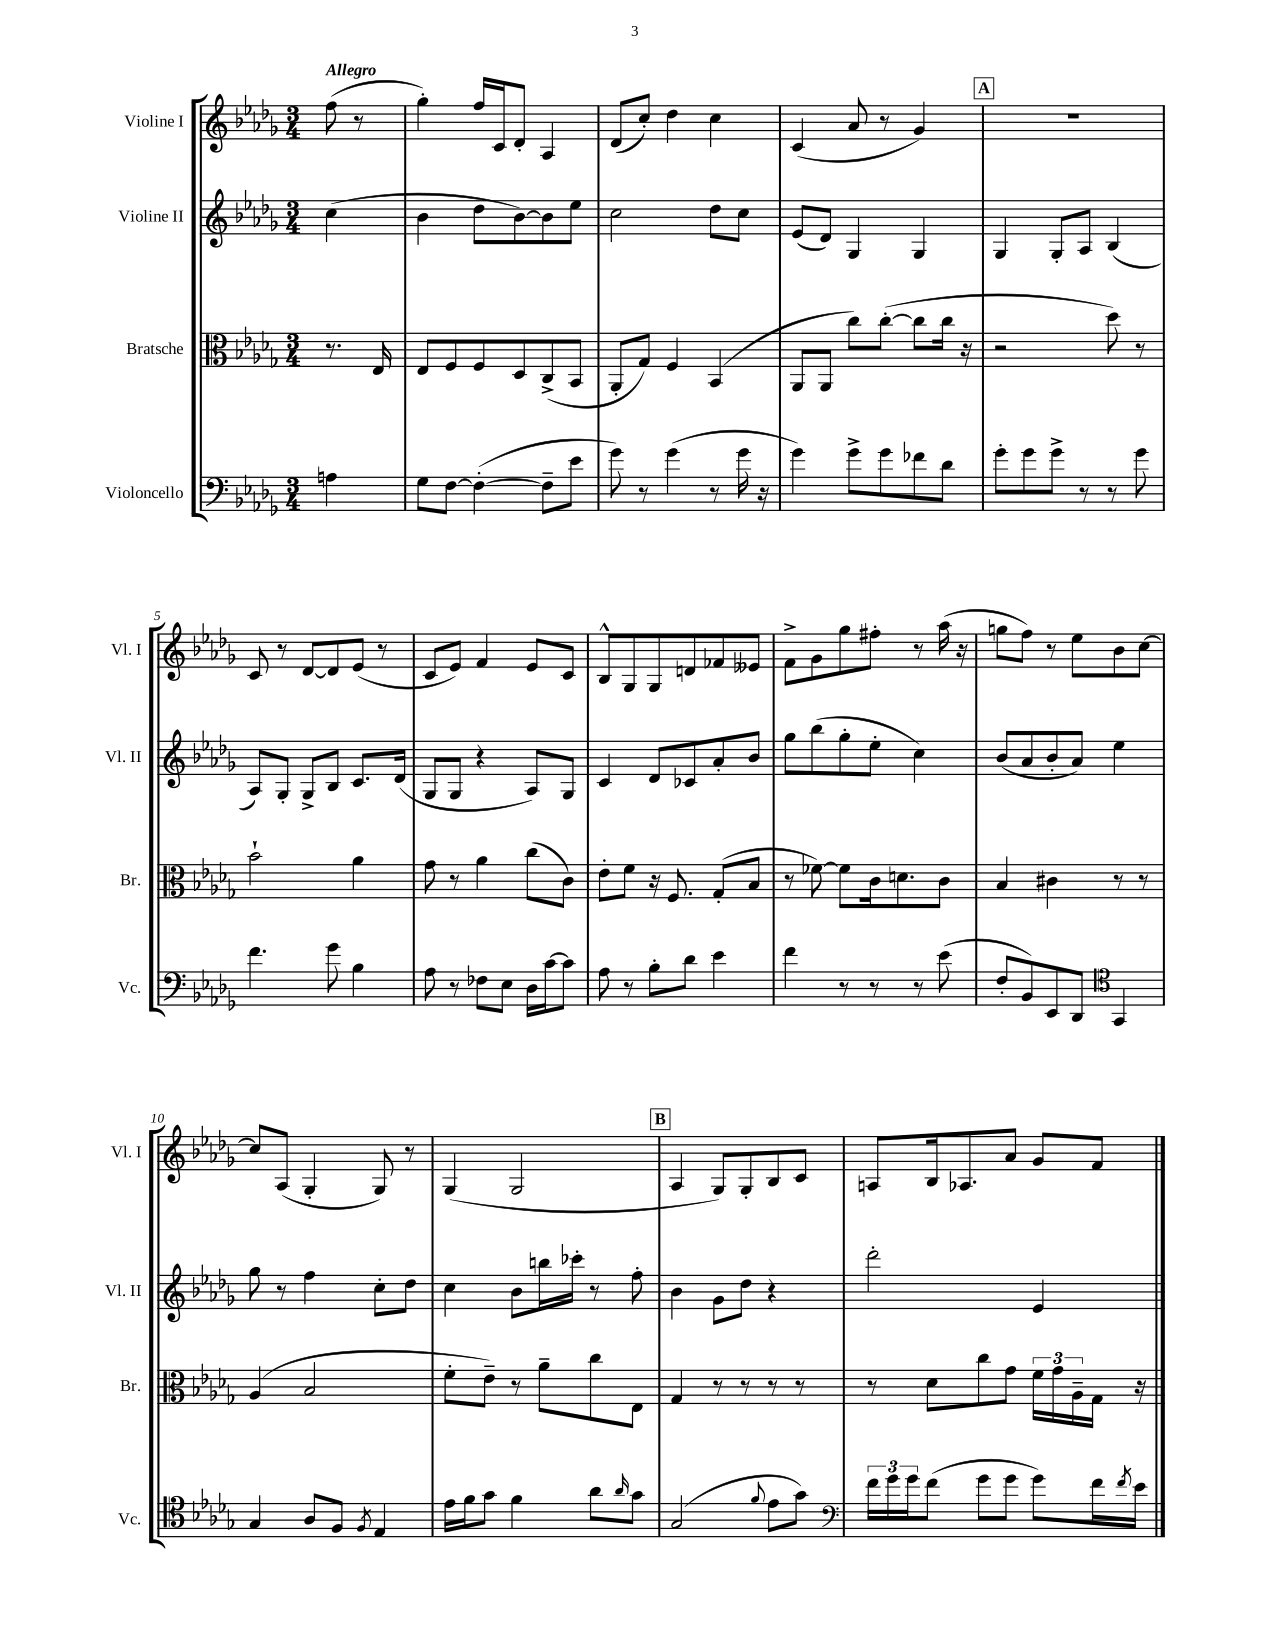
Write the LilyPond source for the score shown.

<<
\new StaffGroup <<
\new Staff = "s0" \with { instrumentName = "Violine I" shortInstrumentName = "Vl. I" } {
    \clef treble \key des \major \numericTimeSignature \time 3/4 \partial 4 \tempo "Allegro"
    f''8( r8 |
    ges''4-.) f''16 c'16 des'8-. aes4 |
    des'8( c''8-.) des''4 c''4 |
    c'4( aes'8 r8 ges'4) |
    \mark \markup { \box "A" } R2. |
    c'8 r8 des'8~ des'8 ees'8( r8 |
    c'8 ees'8) f'4 ees'8 c'8 |
    bes8-^ ges8 ges8 d'8 fes'8 eeses'8 |
    f'8-> ges'8 ges''8 fis''8-. r8 aes''16( r16 |
    g''8 f''8) r8 ees''8 bes'8 c''8~ |
    c''8 aes8( ges4-. ges8) r8 |
    ges4( ges2 |
    \mark \markup { \box "B" } aes4 ges8) ges8-. bes8 c'8 |
    a8 bes16 aes8. aes'8 ges'8 f'8 \bar "|." |
}
\new Staff = "s1" \with { instrumentName = "Violine II" shortInstrumentName = "Vl. II" } {
    \clef treble \key des \major \numericTimeSignature \time 3/4 \partial 4
    c''4( |
    bes'4 des''8 bes'8~) bes'8 ees''8 |
    c''2 des''8 c''8 |
    ees'8( des'8) ges4 ges4 |
    \mark \markup { \box "A" } ges4 ges8-. aes8 bes4( |
    aes8) ges8-. ges8-> bes8 c'8. des'16( |
    ges8 ges8 r4 aes8) ges8 |
    c'4 des'8 ces'8 aes'8-. bes'8 |
    ges''8 bes''8( ges''8-. ees''8-. c''4) |
    bes'8( aes'8 bes'8-. aes'8) ees''4 |
    ges''8 r8 f''4 c''8-. des''8 |
    c''4 bes'8 b''16 ces'''16-. r8 f''8-. |
    \mark \markup { \box "B" } bes'4 ges'8 des''8 r4 |
    des'''2-. ees'4 \bar "|." |
}
\new Staff = "s2" \with { instrumentName = "Bratsche" shortInstrumentName = "Br." } {
    \clef alto \key des \major \numericTimeSignature \time 3/4 \partial 4
    r8. ees16 |
    ees8 f8 f8 des8 c8->( bes,8 |
    aes,8-. ges8) f4 bes,4( |
    aes,8 aes,8 c''8) c''8~-.( c''8 c''16 r16 |
    \mark \markup { \box "A" } r2 des''8) r8 |
    bes'2-! aes'4 |
    ges'8 r8 aes'4 c''8( c'8) |
    ees'8-. f'8 r16 f8. ges8-.( bes8 |
    r8 fes'8~) fes'8 c'16 d'8. c'8 |
    bes4 cis'4 r8 r8 |
    aes4( bes2 |
    f'8-. ees'8--) r8 aes'8-- c''8 ees8 |
    \mark \markup { \box "B" } ges4 r8 r8 r8 r8 |
    r8 des'8 c''8 ges'8 \tuplet 3/2 { f'16 ges'16 aes16-- } ges16 r16 \bar "|." |
}
\new Staff = "s3" \with { instrumentName = "Violoncello" shortInstrumentName = "Vc." } {
    \clef bass \key des \major \numericTimeSignature \time 3/4 \partial 4
    a4 |
    ges8 f8~ f4~-.( f8-- ees'8 |
    ges'8) r8 ges'4( r8 ges'16 r16 |
    ges'4) ges'8-> ges'8 fes'8 des'8 |
    \mark \markup { \box "A" } ges'8-. ges'8 ges'8-> r8 r8 ges'8 |
    f'4. ges'8 bes4 |
    aes8 r8 fes8 ees8 des16 c'16~ c'8 |
    aes8 r8 bes8-. des'8 ees'4 |
    f'4 r8 r8 r8 ees'8( |
    f8-. bes,8) ees,8 des,8 \clef tenor ges,4 |
    ges4 aes8 f8 \acciaccatura { f8 } ees4 |
    ees'16 f'16 ges'8 f'4 aes'8 \grace { aes'16 } ges'8 |
    \mark \markup { \box "B" } ges2( \appoggiatura { f'8 } ees'8 ges'8) |
    \clef bass \tuplet 3/2 { f'16 ges'16 ges'16 } f'8( ges'8 ges'8 ges'8) f'16 \acciaccatura { f'8 } ees'16 \bar "|." |
}
>>
>>
